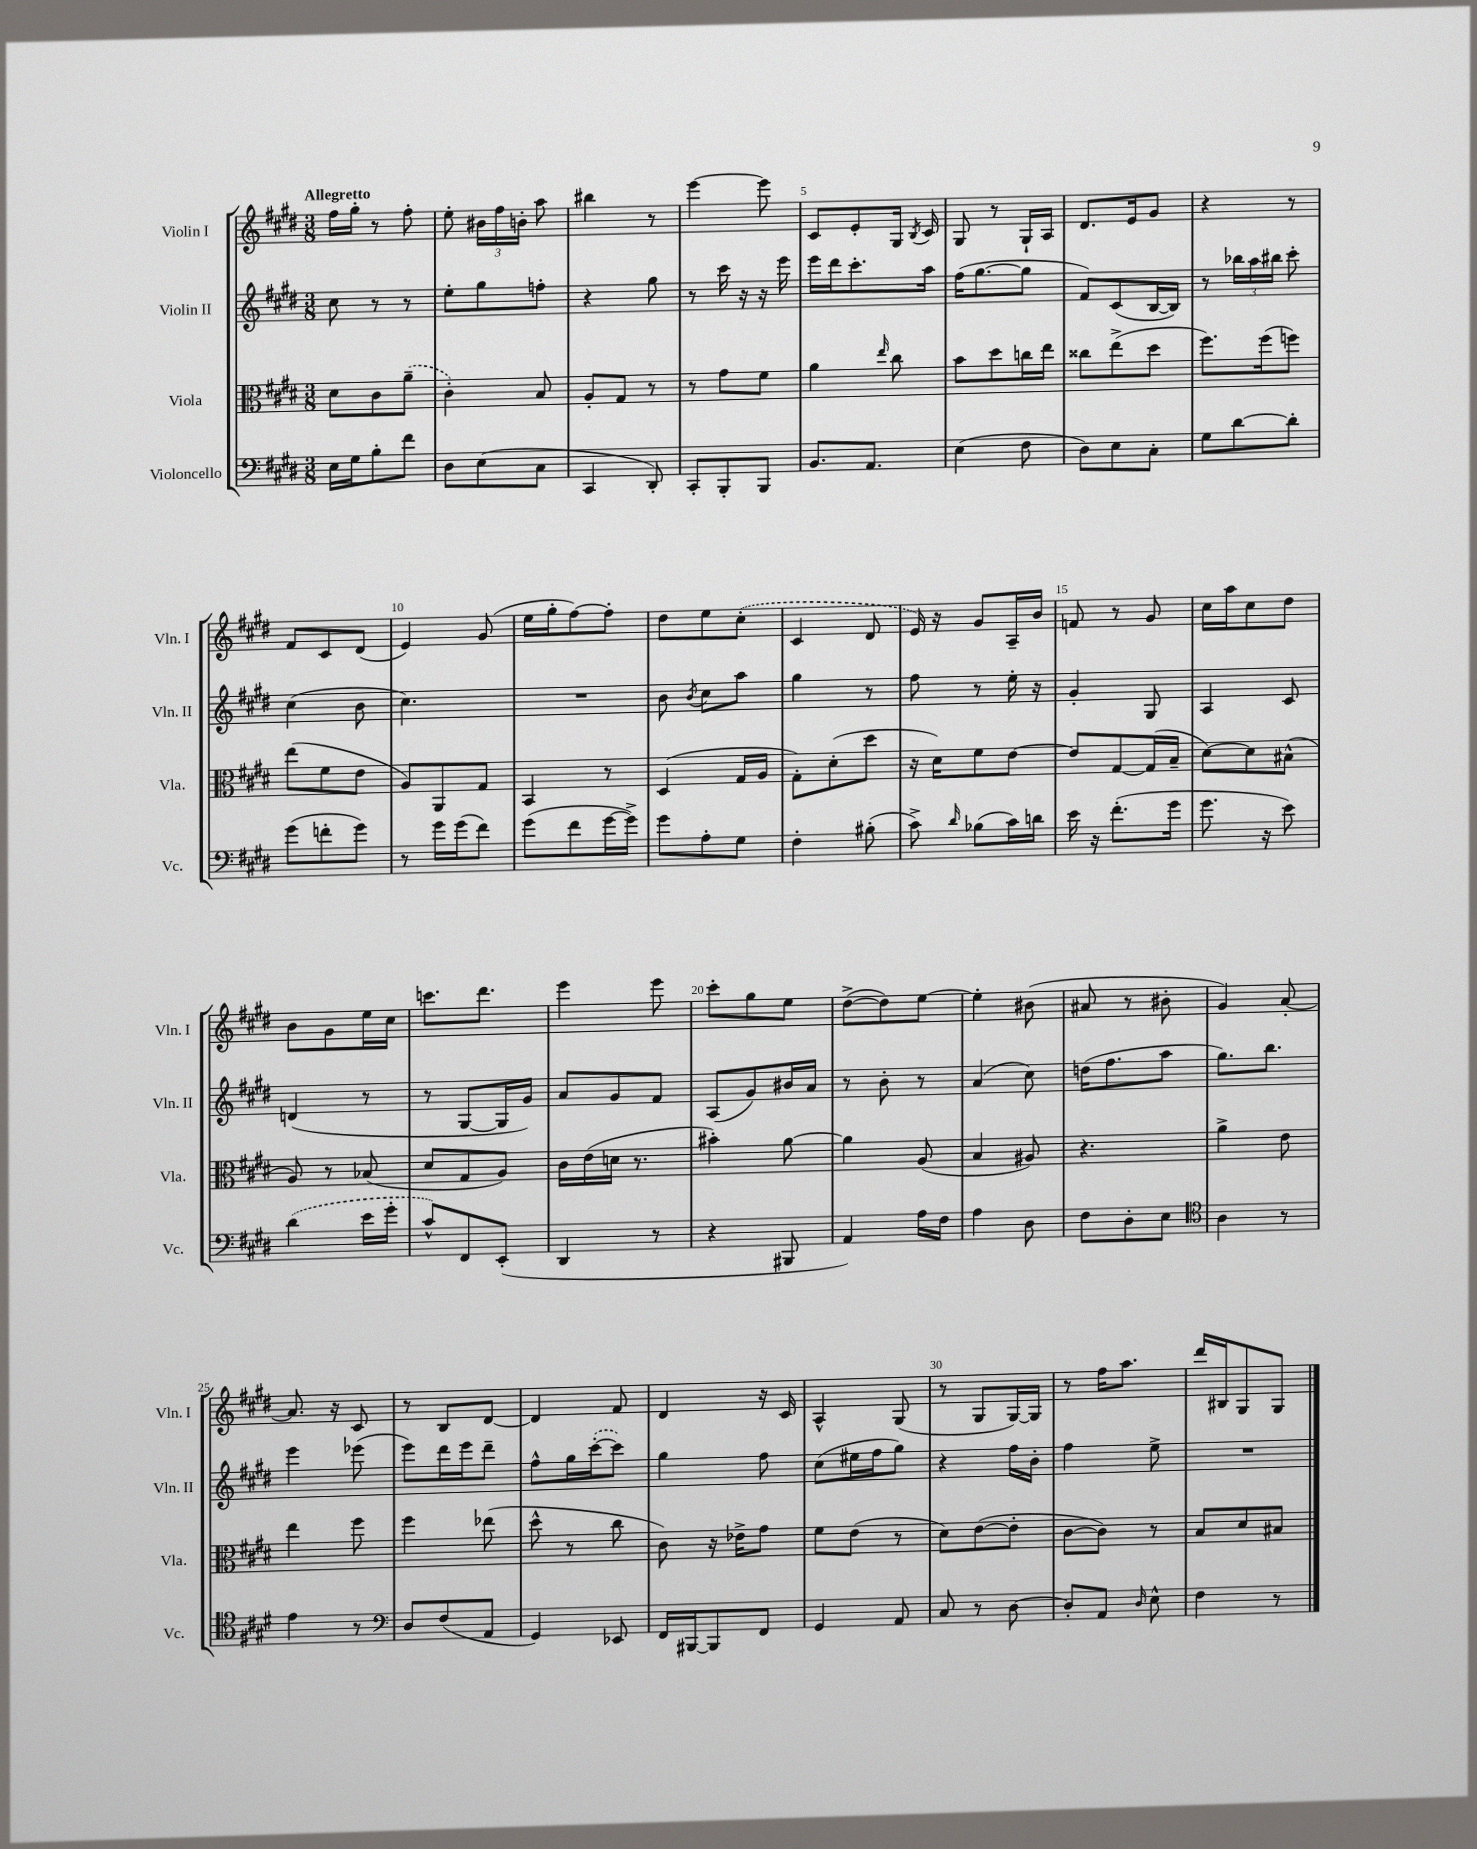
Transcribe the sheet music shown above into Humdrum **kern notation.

**kern	**kern	**kern	**kern
*part4	*part3	*part2	*part1
*staff4	*staff3	*staff2	*staff1
*I"Violoncello	*I"Viola	*I"Violin II	*I"Violin I
*I'Vc.	*I'Vla.	*I'Vln. II	*I'Vln. I
*clefF4	*clefC3	*clefG2	*clefG2
*k[f#c#g#d#]	*k[f#c#g#d#]	*k[f#c#g#d#]	*k[f#c#g#d#]
*M3/8	*M3/8	*M3/8	*M3/8
=1	=1	=1	=1
!	!	!	!LO:TX:a:B:t=Allegretto
16E\LL	8d#\L	8cc#\	16ff#\LL
16G#\J	.	.	16gg#'\JJ
8B'\	8c#\	8r	8r
8f#\J	(8a~\J	8r	8ff#'\
=2	=2	=2	=2
8D#\L	4c#'\)	8ee'\L	8ee'\
(8E\	.	8gg#\	24b#X\LL
.	.	.	24ff#\
.	.	.	24bn'\JJ
8C#\J	8B/	8ffn'\J	8aa\
=3	=3	=3	=3
4CC#/	8A'/L	4r	4bb#X\
.	8G#/J	.	.
8DD#'/)	8r	8gg#\	8r
=4	=4	=4	=4
8CC#'/L	8r	8r	[4eee\
8BBB'/	8g#\L	16ccc#\	.
.	.	16r	.
8BBB/J	8f#\J	16r	8eee\]
.	.	16eee\	.
=5	=5	=5	=5
8.BB/L	4a\	16eee\LL	8c#/L
.	.	16ddd#\J	.
.	.	8.ccc#'\	8e'/
8.AA/J	.	.	.
.	16qqee/	.	.
.	8cc#\	.	16G#/Jk
.	.	.	8qB/
.	.	16aa\Jk	16c#/
=6	=6	=6	=6
(4E\	8b\L	(16ff#\KL	8G#/
.	.	[8.gg#\	.
.	8dd#\	.	8r
8F#\	16ccn\L	8gg#\J]	16G#`/LL
.	16ee\JJ	.	16A/JJ
=7	=7	=7	=7
8D#\L)	8cc##X\L	8f#/L)	8.d#/L
8E\	(8ee^\	(8c#/	.
.	.	.	16e/k
8C#'\J	8dd#\J	[16B/L	8g#/J
.	.	16B/JJ])	.
=8	=8	=8	=8
8G#\L	8.ff#\L)	8r	4r
[8d#\	.	24bb-X\LL	.
.	.	24aa\	.
.	(16ff#\k	.	.
.	.	24bb#X\JJ	.
8d#'\J]	8ffn\J)	8ccc#'\	8r
!!LO:LB:g=z
=9	=9	=9	=9
(8g#\L	(8ee\L	(4cc#\	8f#/L
8fn'\	8f#\	.	8c#/
8g#\J)	8e\J	8b\	(8d#/J
=10	=10	=10	=10
8r	8A/L)	4.cc#\)	4e/)
16g#\LL	8AA/	.	.
(16g#\J	.	.	.
8f#\J)	8G#/J	.	(8g#/
=11	=11	=11	=11
(8g#\L	4BB/	4.r	16ee\LL
.	.	.	16gg#'\J
8f#\	.	.	[8ff#\)
[16g#\L	8r	.	8ff#'\J]
16g#^\JJ])	.	.	.
=12	=12	=12	=12
8g#\L	(4D#/	8b\	8dd#\L
.	.	8qb/	.
8A'\	.	8cc#\L	8ee\
8G#\J	16G#/LL	8aa\J	(8cc#'\J
.	16A/JJ	.	.
=13	=13	=13	=13
4F#'\	8G#'\L)	4gg#\	4c#/
.	(8d#'\	.	.
(8B#X'\	8dd#\J	8r	8d#/
=14	=14	=14	=14
8c#^\)	16r	8ff#\	16e/)
.	16d#\KL)	.	16r
16qqd#/	.	.	.
(8B-X\L	8f#\	8r	8g#/L
16c#\L)	[8e\J	16ee'\	16A~/L
16dn\JJ	.	16r	16b/JJ
=15	=15	=15	=15
16e\	8e/L]	4g#'/	8fn/
16r	.	.	.
(8.f#'\L	[8G#/	.	8r
.	(16G#/L]	8G#/	8g#/
16g#\Jk	16B~/JJ	.	.
=16	=16	=16	=16
8.g#\	[8d#\L)	4A/	16cc#\LL
.	.	.	16aa\J
.	8d#\]	.	8cc#\
16r	.	.	.
8e\)	(8B#X^^\J	8c#/	8dd#\J
!!LO:LB:g=z
=17	=17	=17	=17
(4d#\	8A/)	(4dn/	8b\L
.	8r	.	8g#\
16e\LL	(8B-X/	8r	16ee\L
16g#'\JJ	.	.	16cc#\JJ
=18	=18	=18	=18
8c#^^/L)	8d#/L	8r	8.cccn\L
8FF#/	8G#/	[8G#/L	.
.	.	.	8.ddd#\J
(8EE'/J	8A/J)	16G#/L]	.
.	.	16g#/JJ)	.
=19	=19	=19	=19
4DD#/	16c#\LL	8a/L	4eee\
.	(16e\	.	.
.	16dn\JJ	8g#/	.
.	8.r	.	.
8r	.	8f#/J	8eee\
=20	=20	=20	=20
4r	4b#X'\)	(8A/L	8ccc#'\L
.	.	8g#/)	8gg#\
8BBB#X/	[8a\	16b#X/L	8ee\J
.	.	16a/JJ	.
=21	=21	=21	=21
4AA/)	4a\]	8r	([8dd#^\L
.	.	8b'\	8dd#\])
16A\LL	(8A/	8r	[8ee\J
16F#\JJ	.	.	.
=22	=22	=22	=22
4A\	4B/	(4a/	4ee'\]
8D#\	8A#X/)	8cc#\)	(8b#X\
=23	=23	=23	=23
8F#\L	4.r	(16ddn\KL	8a#X/
.	.	8.ff#\	.
8D#'\	.	.	8r
8E\J	.	8aa\J	8b#X'\
=24	=24	=24	=24
*clefC4	*	*	*
4A\	4a^\	8.gg#\L)	4g#/)
.	.	8.bb\J	.
8r	8e\	.	[8a'/
!!LO:LB:g=z
=25	=25	=25	=25
4e\	4ee\	4eee\	8.a/]
.	.	.	16r
8r	8ff#\	(8eee-X\	8c#/
=26	=26	=26	=26
*clefF4	*	*	*
8D#/L	4ff#\	8eee\L)	8r
(8F#/	.	16ddd#\L	8B/L
.	.	16eee\J	.
8AA/J	(8ee-X\	8ddd#~\J	[8d#/J
=27	=27	=27	=27
4GG#/)	8dd#^^\	8ff#^^\L	4d#/]
.	8r	16gg#\L	.
.	.	([16ccc#'\J	.
8EE-X/	8cc#\	8ccc#\J])	8f#/
=28	=28	=28	=28
16FF#/LL	8c#\)	4gg#\	4d#/
[16BBB#X/J	.	.	.
8BBB#/]	16r	.	.
.	16e-X^\KL	.	.
8FF#/J	8g#\J	8ff#\	16r
.	.	.	16c#/
=29	=29	=29	=29
4GG#/	8f#\L	(8cc#\L	4A^^/
.	(8e\J	16ee#X\L	.
.	.	16ff#\J	.
8AA/	8r	8gg#\J)	(8G#/
=30	=30	=30	=30
8C#/	8d#\L)	4r	8r
8r	([8e\	.	8G#/L
[8D#\	8e'\J]	16ff#\LL	[16G#/L)
.	.	16b'\JJ	16G#/JJ]
=31	=31	=31	=31
8D#'/L]	[8c#\L	4ff#\	8r
8AA/J	8c#\J])	.	16ff#\KL
.	.	.	8.aa\J
16qqD#/	.	.	.
8E^^\	8r	8ee^\	.
=32	=32	=32	=32
4F#\	8B/L	4.r	16ddd#/LL
.	.	.	16B#X/J
.	8d#/	.	8G#/
8r	8B#X/J	.	8G#/J
==	==	==	==
*-	*-	*-	*-
